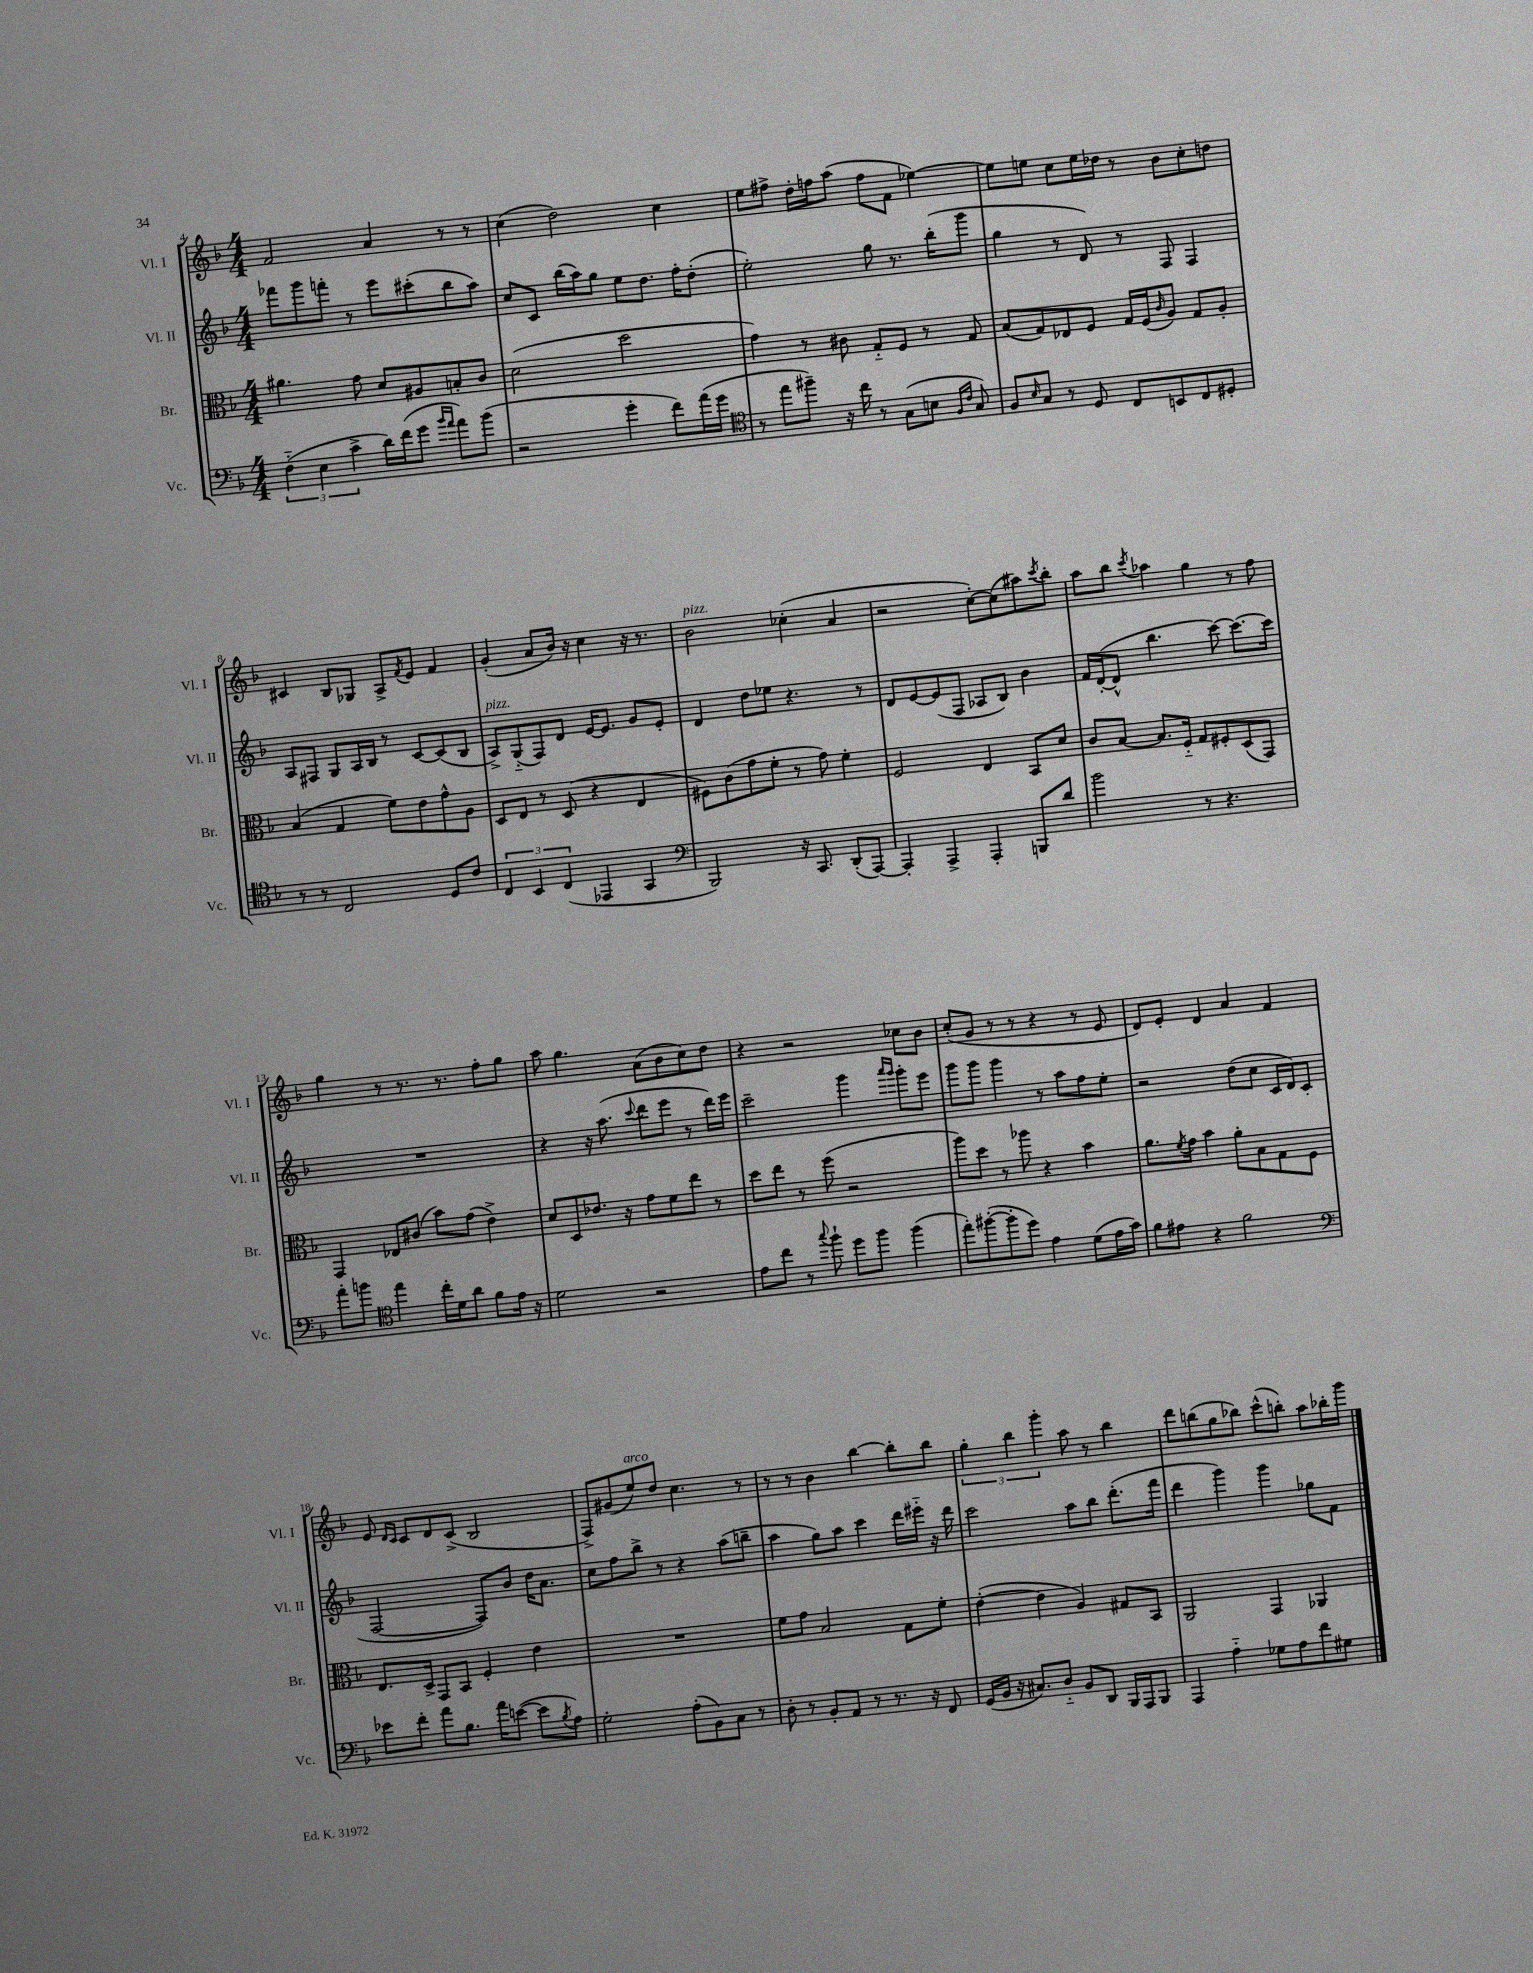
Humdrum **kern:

**kern	**kern	**kern	**kern
*staff4	*staff3	*staff2	*staff1
*clefF4	*clefC3	*clefG2	*clefG2
*k[b-]	*k[b-]	*k[b-]	*k[b-]
*M4/4	*M4/4	*M4/4	*M4/4
(6F'~	4.a#	8fff-	2f
.	.	8ggg	.
6E	.	.	.
.	.	8fff'	.
6c^	.	.	.
.	8g	8r	.
16d)	8d	8eee	4a
(16f	.	.	.
8g	8A#	(8ccc#'	.
16qqb-	.	.	.
16qqa	.	.	.
8a)	8B'	8bb-	8r
(8b-	8c	8aa)	8r
=	=	=	=
2r	(2d	8cc	(4cc
.	.	8c	.
.	.	(16bb-	2dd)
.	.	16aa)	.
.	.	8gg	.
4g'	2dd	8ee	.
.	.	8.dd	.
8f)	.	.	4cc
.	.	16ff'	.
(16a	.	(8dd'	.
16g	.	.	.
=	=	=	=
*clefC4	*	*	*
8r	4g)	2ee')	8ee
8ee	.	.	8ff#^
8ff#~)	8r	.	16dd'
.	.	.	16ff
16r	8c#	.	(8aa
16cc	.	.	.
8r	8G'~	8gg	8ff
(8G	8F	8.r	8f
8B	8r	.	[4ee-)
.	.	(16bb-'	.
16qqF	.	.	.
16qqc	.	.	.
8G)	8G	8ggg	.
=	=	=	=
8F	(8B-	4gg	8ee-]
16qqB-	.	.	.
8G	8G)	.	8ee
8r	8E-	8r	8cc
8D	8F	8d)	16ee
.	.	.	16dd-
8C	16G	8r	8r
.	(16F	.	.
.	16qqc	.	.
8BB	8A)	8F	8b-
8C	8G	4F	8cc'
8D#'	8A'	.	8dd
=	=	=	=
8r	(4B-	8A	4c#
8r	.	8F#	.
2C	4G	8G	8B-
.	.	16A	8G-
.	.	16B-	.
.	8f)	8r	8A^
.	.	.	8qf
.	8e	[8c	8e
8D	8g^^	(8c]	4f
8c	8A	8B-	.
=	=	=	=
6C	8D	8A^)	(4g'
.	8E	(8G'~	.
6BB-	.	.	.
.	8r	8F)	8a
(6C	.	.	.
.	(8D	8d	16b-)
.	.	.	16r
4EE-	4r	[16e	4cc
.	.	8.e]	.
4GG	4E	8g	16r
.	.	.	8.r
.	.	8e'	.
=	=	=	=
*clefF4	*	*	*
2BBB-)	8F#)	4d	2b-
.	(8c	.	.
.	8g	8dd	.
.	8f'	8ee-	.
16r	8r	4.r	(4cc-'
8.CC	.	.	.
.	8g)	.	.
(8DD'	4f'	.	4a
[8AAA)	.	8r	.
=	=	=	=
4AAA']	2F	8d	2r
.	.	[8e	.
4AAA^	.	(8e]	.
.	.	8F	.
4AAA'	4E	8A-	[8cc')
.	.	8B-)	(8cc]
8BBB	8BB-	4b-	8aa#)
.	.	.	8qccc
8d	8d	.	8bb-'
=	=	=	=
2b-	8c	16f	8aa
.	.	([16d'	.
.	[8B-	8d^^]	8bb-
.	.	.	8qccc
.	8.B-]	4.bb-	4aa-
.	16F'~	.	.
8r	8G	.	4gg
4.r	8F#'	[8ccc)	.
.	(8D	8.ccc_	8r
.	8GG)	.	8ff
.	.	16ccc]	.
=	=	=	=
8a'	4GG	1r	4gg
8b	.	.	.
*clefC4	*	*	*
4ee	8E-	.	8r
.	(8c#	.	8.r
16cc'	8b-)	.	.
16d	.	.	8.r
8a	(8g	.	.
8f	4e^)	.	8ff'
16e	.	.	8gg
16r	.	.	.
=	=	=	=
2d	8d	4r	8aa
.	8D	.	4.gg
.	8.e-	16r	.
.	.	(8.aa	.
.	16r	.	.
.	.	8qqccc	.
2r	8g	8ddd	(8a
.	8f	8eee	8b-
.	8ee	8r	8cc)
.	8r	16ddd)	8dd
.	.	16eee	.
=	=	=	=
8e	8dd	2ccc~	4r
8cc	8ee	.	.
8r	8r	.	2r
8qqgg	.	.	.
8ff`	(8ff	.	.
8dd	2r	4ggg	.
8ff	.	.	.
.	.	16qqaaa	.
.	.	16qqggg	.
(4ff	.	8ggg'	8cc-
.	.	8eee	8b-
=	=	=	=
8ee')	8aa)	8ggg	(8cc'
([8ff#'	8dd	8ggg	8g
8ff#']	8r	4ggg	8r
8dd)	8aa-	.	8r
4e	4r	8r	4r
.	.	8aa	.
(8d	4b-	8ff	8r
16e	.	8ee'	8e
16g)	.	.	.
=	=	=	=
8f	8.a	2r	8d)
8e#	.	.	8e'
.	8qf	.	.
.	16g	.	.
4r	4b-	.	4d
2f	8a'	(8dd	4a
.	8B-	8cc	.
.	8G	16c	4f
.	.	16d)	.
.	8F	(8c	.
=	=	=	=
*clefF4	*	*	*
8e-	8.E	[2F	8e
.	.	.	16qqd
.	.	.	16qqc
8f'	.	.	8c
.	16D^	.	.
8a	8GG	.	8d
8.B-	8BB-	.	(8c^
.	4F'	8F])	2B-
16a	.	.	.
([8e	.	8b-	.
8e]	4e	16dd	.
.	.	8.a	.
8qB-	.	.	.
8A)	.	.	.
=	=	=	=
2G'	1r	8cc	8F^)
.	.	8ff	(8g#
.	.	8bb-^	8ee)
.	.	8r	8dd
(8A'	.	4r	4.cc
8BB-)	.	.	.
8C	.	(8aa	.
8r	.	8bb~	8r
=	=	=	=
8D'	8f	4aa	8r
8r	8g	.	8r
8BB-'	2B-	8gg)	4b-
8AA	.	8aa	.
8r	.	4ccc	[4bb-
8.r	.	.	.
.	8G	16ddd	8bb-']
16r	.	16eee#'~	.
8FF	8f'	16r	8bb-
.	.	16ddd	.
=	=	=	=
(16GG	([4e'	2ccc	6gg'
16BB-	.	.	.
16r	.	.	.
.	.	.	6bb-
8.C#)	.	.	.
.	4e]	.	.
.	.	.	6ggg'
8D'~	.	.	.
8BB-	4A)	8aa	8aa
8DD	.	8bb-	8r
16BBB-	8G#	(8.ddd'	4bb-
16AAA	.	.	.
8BBB-	8BB-	.	.
.	.	16fff	.
=	=	=	=
4AAA	2AA	4ddd	8ddd
.	.	.	(8bb
4A'~	.	4ggg)	8gg
.	.	.	8bb-)
8G-	4GG	4ggg	(8ccc^^
8A	.	.	8bb')
8f	4AA-	8gg-	8aa
8G#	.	8f	16bb-'
.	.	.	16ggg
==	==	==	==
*-	*-	*-	*-
